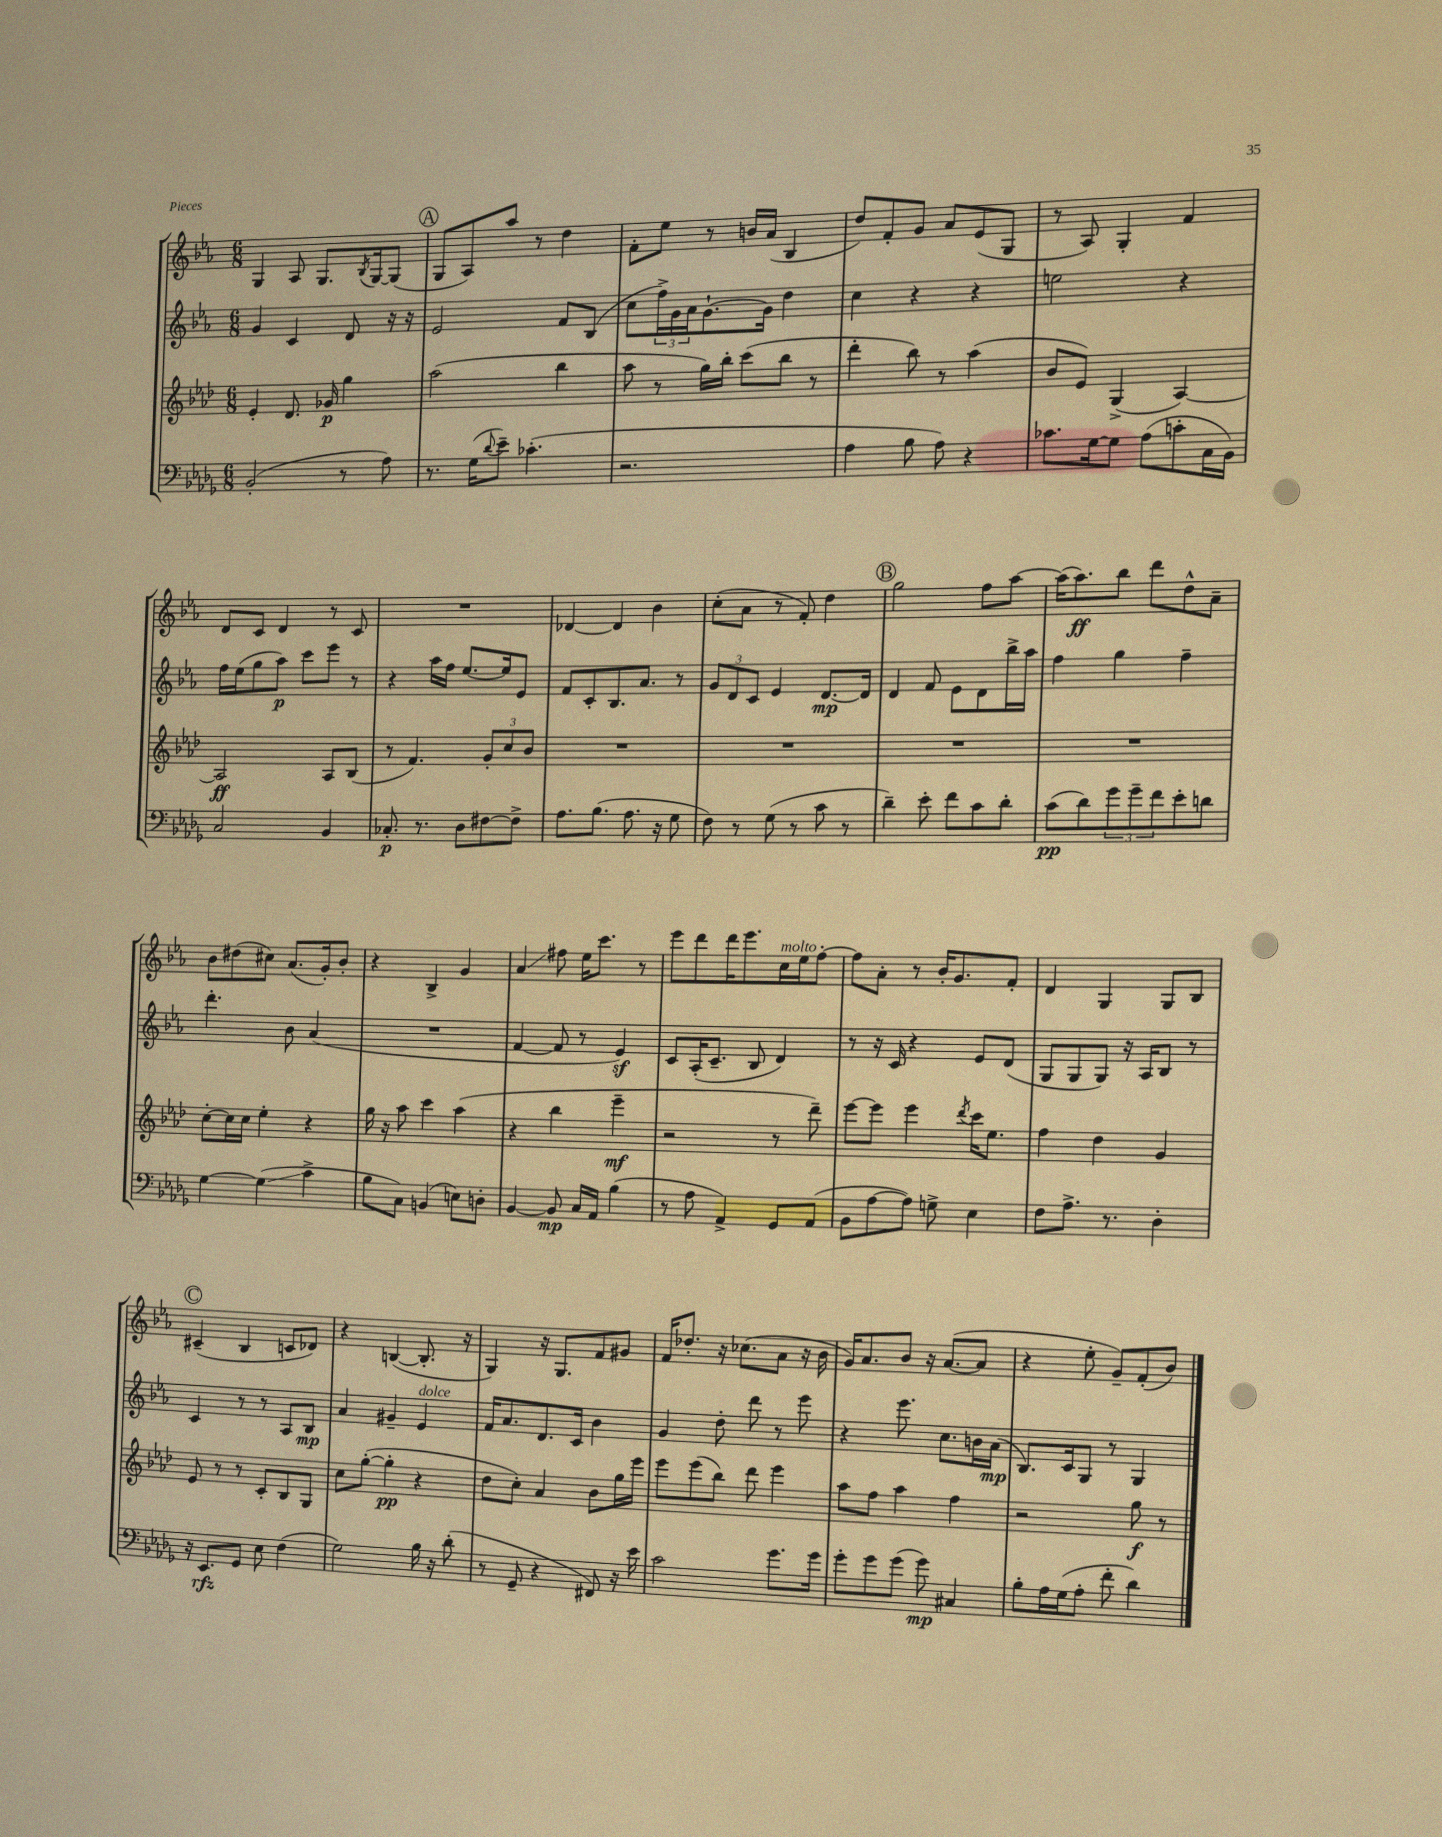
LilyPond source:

<<
\new StaffGroup <<
\new Staff = "s0" {
    \clef treble \key ees \major \numericTimeSignature \time 6/8
    g4 aes8 g8. \acciaccatura { bes8 } g16~ g8( |
    \mark \markup { \circle "A" } g8 aes8) aes''8 r8 d''4 |
    f'8-. ees''8 r8 b'16 aes'16( bes4 |
    d''8) f'8-. g'8 aes'8 ees'8( g8 |
    r8 aes8) g4-. f'4 |
    d'8 c'8 d'4 r8 c'8 |
    R2. |
    des'4~ des'4 bes'4 |
    c''8-.( aes'8 r8 f'8-.) d''4 |
    \mark \markup { \circle "B" } g''2 f''8 aes''8~ |
    aes''16( aes''8.\ff) bes''8 d'''8 d''8-^ aes'8-- |
    bes'8 dis''8( cis''8) aes'8.( g'16-.) bes'8-. |
    r4 bes4-> g'4 |
    aes'4\glissando fis''8 ees''16 c'''8. r8 |
    ees'''8 d'''8 d'''16 ees'''8. c''16^\markup { \italic "molto" } ees''16 f''8~-. |
    f''8 aes'8-. r8 bes'16-. g'8. f'8-. |
    d'4 g4 g8 bes8 |
    \mark \markup { \circle "C" } cis'4--( bes4 c'8 des'8) |
    r4 b4~( b8.-. r16 |
    g4) r16 g8. f'8 gis'8 |
    f'16 des''8.-. r16 ces''8.( aes'8 r16 bes'16 |
    g'16) aes'8. bes'8 r16 aes'8.~( aes'8 |
    r4 ees''8-. g'8--) f'8-.( bes'8) \bar "|." |
}
\new Staff = "s1" {
    \clef treble \key ees \major \numericTimeSignature \time 6/8
    g'4 c'4 d'8 r16 r16 |
    \mark \markup { \circle "A" } ees'2 f'8 bes8( |
    c''8 \tuplet 3/2 { f''16->) g'16 aes'16 } g'8.~-! g'16 d''4 |
    c''4 r4 r4 |
    e''2 r4 |
    f''16 ees''16( g''8 aes''8\p) c'''8 ees'''8 r8 |
    r4 aes''16 f''16 ees''8.~ ees''16 ees'8 |
    f'8 c'8-. bes8. aes'8. r8 |
    \tuplet 3/2 { g'8 d'8 c'8 } ees'4 d'8.~\mp d'16 |
    \mark \markup { \circle "B" } d'4 f'8 ees'8 d'8 bes''16-> aes''16 |
    f''4 g''4 f''4-- |
    d'''4.-. bes'8 aes'4( |
    R2. |
    f'4~ f'8 r8 ees'4\sf) |
    c'8 aes16-.( c'8.-- bes8 d'4) |
    r8 r16 c'16 r4 ees'8 d'8( |
    g8 g8 g8) r16 aes16 bes8 r8 |
    \mark \markup { \circle "C" } c'4 r8 r8 aes8 bes8\mp |
    aes'4 gis'4-- ees'4^\markup { \italic "dolce" } |
    f'16 aes'8. d'8. c'16 bes'4 |
    g'4 d''8-. d'''8 r8 ees'''8 |
    r4 ees'''8. c''8. b'16 aes'16\mp( |
    bes8.) c'16 g8 r8 g4 \bar "|." |
}
\new Staff = "s2" {
    \clef treble \key aes \major \numericTimeSignature \time 6/8
    ees'4-. des'8. ges'16\p g''4 |
    \mark \markup { \circle "A" } aes''2( bes''4 |
    aes''8 r8 g''16) bes''16-. c'''8( bes''8 r8 |
    des'''4-. bes''8) r8 aes''4( |
    bes'8 ees'8) g4->( aes4~) |
    aes2\ff aes8 bes8( |
    r8 f'4.) \tuplet 3/2 { g'8-. c''8 bes'8 } |
    R2. |
    R2. |
    \mark \markup { \circle "B" } R2. |
    R2. |
    c''8~-. c''16 c''16 ees''4-. r4 |
    g''16 r16 aes''8 c'''4 aes''4( |
    r4 bes''4 ees'''4--\mf |
    r2 r8 des'''8--) |
    ees'''8~ ees'''8 ees'''4 \acciaccatura { des'''8 } c'''16 ees''8. |
    f''4 des''4 g'4 |
    \mark \markup { \circle "C" } ees'8 r8 r8 c'8-. bes8 g8 |
    c''8 g''8~-.( g''4-.\pp r4 |
    des''8 c''8-.) aes'4 bes'8 g''16 ees'''16 |
    ees'''8 ees'''8( bes''8) des'''8 ees'''4 |
    aes''8 f''8 aes''4 f''4 |
    r2 g''8\f r8 \bar "|." |
}
\new Staff = "s3" {
    \clef bass \key des \major \numericTimeSignature \time 6/8
    bes,2-.( r8 aes8) |
    \mark \markup { \circle "A" } r8. ges16( \appoggiatura { des'8 } ees'8--) ces'4.-.( |
    r2. |
    aes4 bes8 aes8) r4 |
    ces'8. ges16~ ges8 aes8( c'8-. c16 bes,16) |
    c2 bes,4 |
    ces8.-.\p r8. des8 fis8~ fis8-> |
    aes8. bes8.( aes8. r16 ges8 |
    f8) r8 ges8( r8 c'8 r8 |
    \mark \markup { \circle "B" } des'4--) ees'8-. f'8 c'8 des'8-. |
    c'8\pp( des'8) \tuplet 3/2 { ges'8 ges'8-- f'8 } ees'8-. d'8 |
    ges4~ ges4\glissando( c'4-> |
    bes8 c8) b,4( e8) d8-. |
    bes,4~ bes,8\mp c16 aes,16 bes4( |
    r8 aes8 aes,4->) ges,8 aes,8( |
    bes,8 aes8~ aes8) g8-> ees4 |
    f8 aes8.-> r8. des4-. |
    \mark \markup { \circle "C" } r16 ees,8.\rfz ges,8 ees8 f4( |
    ges2) bes16 r16 des'8-.( |
    r8 ges,8-- r4 fis,8) r16 ees'16 |
    c'2 ges'8. ges'16 |
    ges'8-. ges'8 ges'8( ges'8\mp) cis4 |
    bes8-. aes16 ges16( aes8-. f'8-. des'4) \bar "|." |
}
>>
>>
\layout { \context { \Score \remove "Bar_number_engraver" } }
